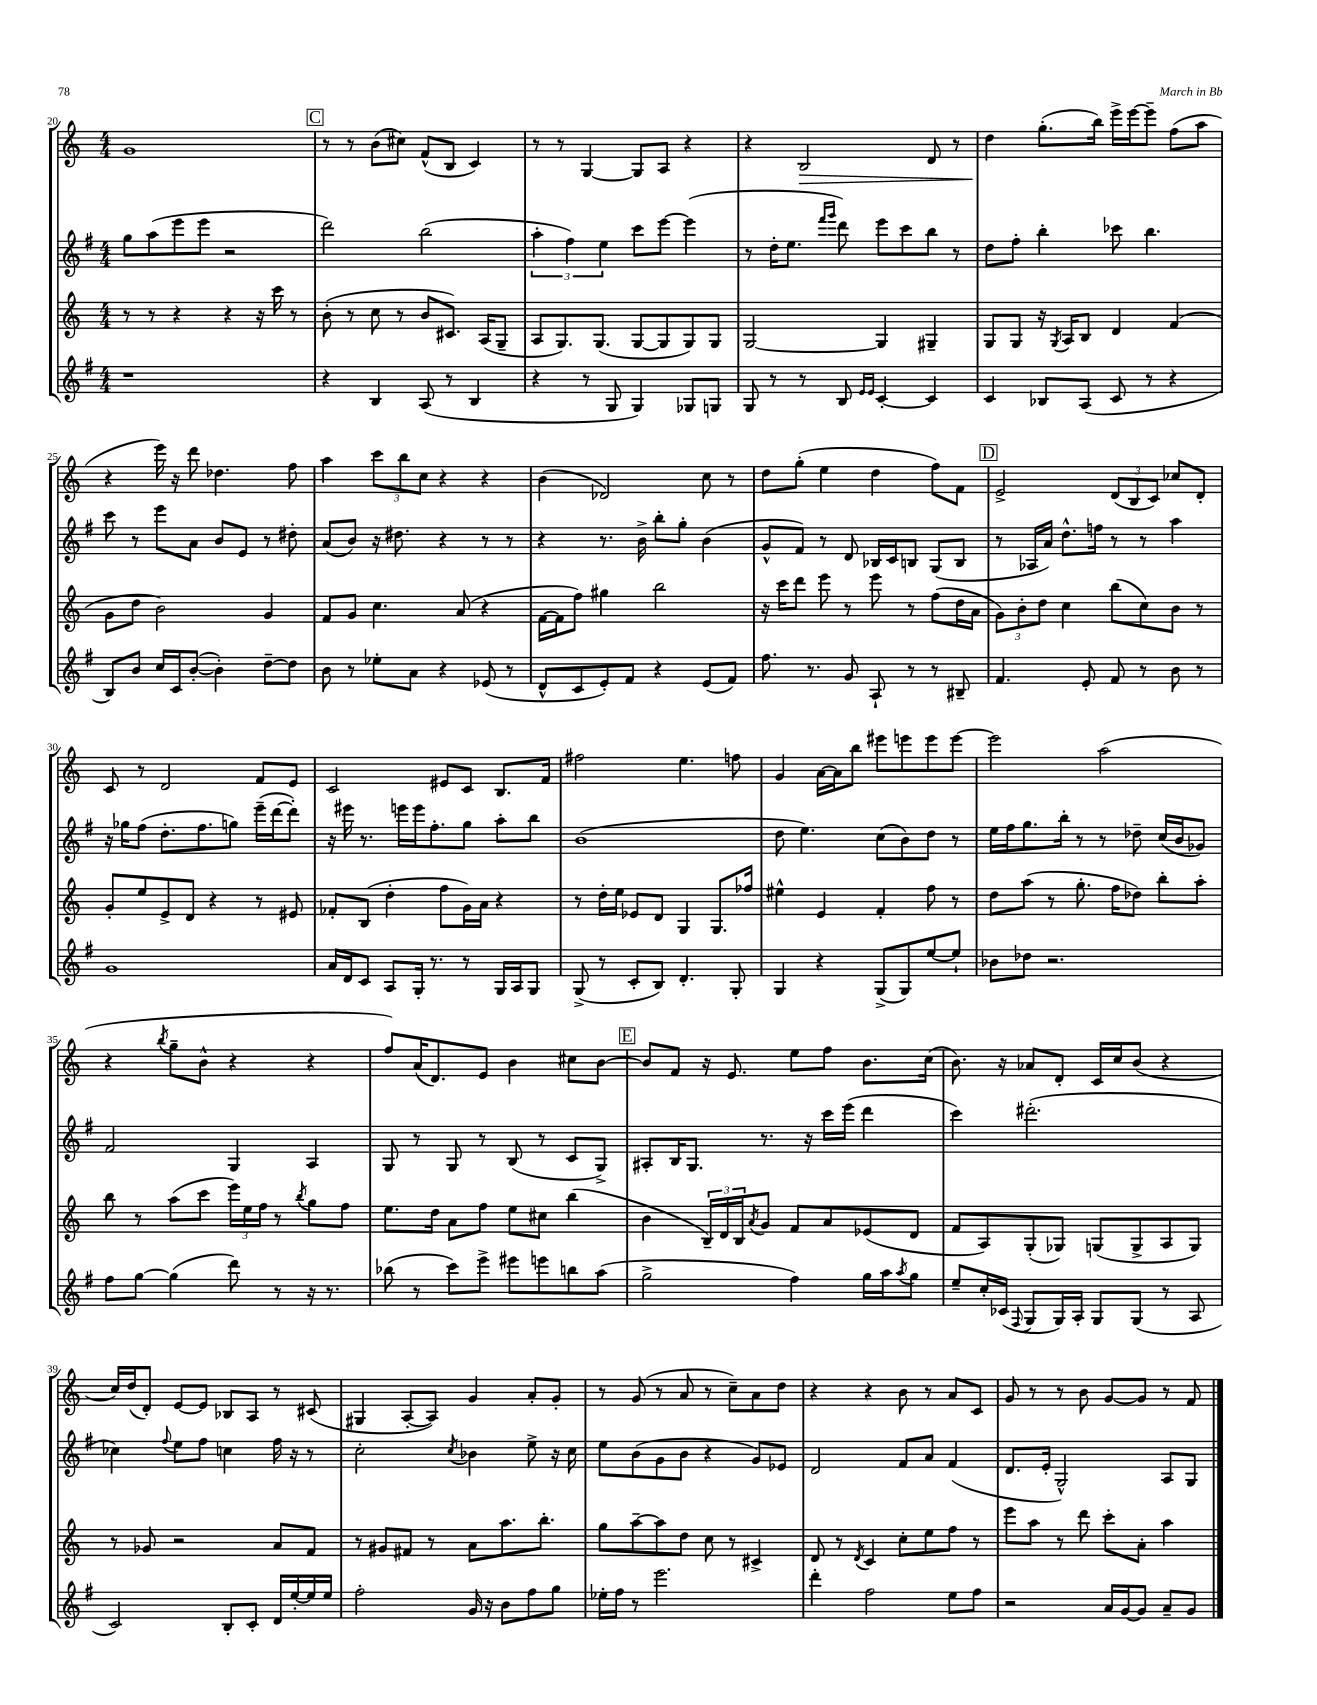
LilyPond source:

<<
\new StaffGroup <<
\new Staff = "s0" {
    \clef treble \key c \major \numericTimeSignature \time 4/4
    g'1 |
    \mark \markup { \box "C" } r8 r8 b'8( cis''8) f'8-^( b8 c'4) |
    r8 r8 g4~ g8 a8 r4 |
    r4 b2\> d'8 r8 |
    d''4\! g''8.-.( b''16) e'''16-> e'''16~ e'''8-- f''8( a''8 |
    r4 e'''16) r16 d'''8 des''4. f''8 |
    a''4 \tuplet 3/2 { c'''8 b''8 c''8 } r4 r4 |
    b'4( des'2) c''8 r8 |
    d''8 g''8-.( e''4 d''4 f''8) f'8 |
    \mark \markup { \box "D" } e'2-> \tuplet 3/2 { d'8( b8 c'8) } ces''8 d'8-. |
    c'8 r8 d'2 f'8 e'8 |
    c'2 eis'8 c'8 b8. f'16 |
    fis''2 e''4. f''8 |
    g'4 a'16~ a'16 b''8 eis'''8 e'''8 e'''8 e'''8~ |
    e'''2 a''2( |
    r4 \acciaccatura { b''8 } g''8-- b'8-^ r4 r4 |
    f''8) a'16( d'8.) e'8 b'4 cis''8 b'8~ |
    \mark \markup { \box "E" } b'8 f'8 r16 e'8. e''8 f''8 b'8. c''16( |
    b'8.) r16 aes'8 d'8-. c'16 c''16 b'8( r4 |
    c''16) d''16( d'8-.) e'8~ e'8 bes8 a8 r8 cis'8( |
    gis4 a8~-. a8) g'4 a'8-. g'8-. |
    r8 g'8( r8 a'8 r8 c''8--) a'8 d''8 |
    r4 r4 b'8 r8 a'8 c'8 |
    g'8 r8 r8 b'8 g'8~ g'8 r8 f'8 \bar "|." |
}
\new Staff = "s1" {
    \clef treble \key g \major \numericTimeSignature \time 4/4
    g''8 a''8( e'''8 e'''8 r2 |
    \mark \markup { \box "C" } d'''2) b''2( |
    \tuplet 3/2 { a''4-. fis''4) e''4 } c'''8 e'''8~ e'''4( |
    r8 d''16-. e''8. \grace { fis'''16 g'''16 } d'''8) e'''8 c'''8 b''8 r8 |
    d''8 fis''8-. b''4-. ces'''8 b''4. |
    c'''8 r8 e'''8 a'8 b'8 e'8 r8 dis''8-. |
    a'8( b'8) r16 dis''8. r4 r8 r8 |
    r4 r8. b'16-> b''8-. g''8-. b'4( |
    g'8-^ fis'8) r8 d'8 bes16 c'16 b8 g8( b8 |
    \mark \markup { \box "D" } r8 aes16 a'16) d''8.-^ f''16 r8 r8 a''4 |
    r16 ges''16 fis''8( d''8.-. fis''8. g''8) e'''16--( d'''16~ d'''8-.) |
    r16 eis'''16 r8. e'''16 e'''16 fis''8.-. g''8 a''8-. b''8 |
    b'1( |
    d''8 e''4.) c''8( b'8) d''8 r8 |
    e''16 fis''16 g''8. b''16-. r8 r8 des''8-- c''16( b'16 ges'8) |
    fis'2 g4 a4 |
    g8 r8 g8 r8 b8( r8 c'8 g8->) |
    \mark \markup { \box "E" } ais8-. b16 g8. r8. r16 c'''16 e'''16( d'''4 |
    c'''4) dis'''2.-.( |
    ces''4) \appoggiatura { fis''8 } e''8 fis''8 c''4 fis''16 r16 r8 |
    c''2-. \acciaccatura { c''8 } bes'4 e''8-> r16 c''16 |
    e''8 b'8( g'8 b'8 r4 g'8) ees'8 |
    d'2 fis'8 a'8 fis'4( |
    d'8. e'16-. g2-^) a8 g8 \bar "|." |
}
\new Staff = "s2" {
    \clef treble \key c \major \numericTimeSignature \time 4/4
    r8 r8 r4 r4 r16 c'''16 r8 |
    \mark \markup { \box "C" } b'8-.( r8 c''8 r8 b'8 cis'8.) a16( g8-- |
    a8 g8.) g8.( g8~ g8 g8) g8 |
    g2~ g4 gis4-- |
    g8 g8 r16 \acciaccatura { g8 } a16 b8 d'4 f'4( |
    g'8 d''8 b'2) g'4 |
    f'8 g'8 c''4. a'8( r4 |
    f'16~ f'16 f''8) gis''4 b''2 |
    r16 c'''16 d'''8 e'''8 r8 e'''8 r8 f''8( d''16 a'16 |
    \mark \markup { \box "D" } \tuplet 3/2 { g'8) b'8-. d''8 } c''4 b''8( c''8) b'8 r8 |
    g'8-. e''8 e'8-> d'8 r4 r8 eis'8 |
    fes'8-. b8( d''4-. f''8 g'16) a'16 r4 |
    r8 d''16-. e''16 ees'8 d'8 g4 g8. fes''16 |
    eis''4-^ e'4 f'4-. f''8 r8 |
    d''8 a''8( r8 g''8.-. f''16 des''8) b''8-. a''8-. |
    b''8 r8 a''8( c'''8 \tuplet 3/2 { e'''16) e''16 f''16 } r8 \acciaccatura { b''8 } g''8 f''8 |
    e''8. d''16 a'8 f''8 e''8 cis''8 b''4( |
    \mark \markup { \box "E" } b'4 \tuplet 3/2 { b16--) d'16 b16 } \acciaccatura { a'8 } g'8 f'8 a'8 ees'8( d'8 |
    f'8 a8) g8-.( ges8) g8( g8-> a8 g8) |
    r8 ges'8 r2 a'8 f'8 |
    r8 gis'8 fis'8 r8 a'8 a''8. b''8.-. |
    g''8 a''8~-- a''8 d''8 c''8 r8 cis'4-> |
    d'8 r8 \acciaccatura { d'8 } c'4 c''8-. e''8 f''8 r8 |
    e'''8 a''8 r8 d'''8 c'''8-. a'8-. a''4 \bar "|." |
}
\new Staff = "s3" {
    \clef treble \key g \major \numericTimeSignature \time 4/4
    r1 |
    \mark \markup { \box "C" } r4 b4 a8( r8 b4 |
    r4 r8 g8 g4) ges8 g8 |
    g8 r8 r8 b8 \grace { e'16 e'16 } c'4~-. c'4 |
    c'4 bes8 a8( c'8 r8 r4 |
    b8) b'8 c''16 c'16 b'8~-.( b'4-.) d''8~-- d''8 |
    b'8 r8 ees''8-. a'8 r4 ees'8( r8 |
    d'8-^ c'8 e'8-.) fis'8 r4 e'8( fis'8) |
    fis''8. r8. g'8 a8-! r8 r8 bis8-- |
    \mark \markup { \box "D" } fis'4. e'8-. fis'8 r8 b'8 r8 |
    g'1 |
    a'16 d'16 c'8 a8 g16-. r8. r8 g16 a16 g8 |
    g8->( r8 c'8-. b8) d'4.-. g8-. |
    g4 r4 g8->( g8) e''8~ e''8-! |
    bes'8 des''8 r2. |
    fis''8 g''8~ g''4( d'''8) r8 r16 r8. |
    bes''8( r8 c'''8) e'''8-> eis'''8 e'''8 b''8 a''8( |
    \mark \markup { \box "E" } g''2-> fis''4) g''16 a''16 \acciaccatura { a''8 } g''8 |
    e''8-- c''16-. ces'16( \appoggiatura { fis8 } g8 g16) a16-. g8 g8( r8 a8 |
    c'2) b8-. c'8-. d'16 e''16~-. e''16 e''16 |
    fis''2-. g'16 r16 b'8 fis''8 g''8 |
    ees''16-. fis''16 r8 e'''2. |
    d'''4-. fis''2 e''8 fis''8 |
    r2 a'16 g'16~ g'8 a'8-- g'8 \bar "|." |
}
>>
>>
\layout { \context { \Score currentBarNumber = #20 } }
